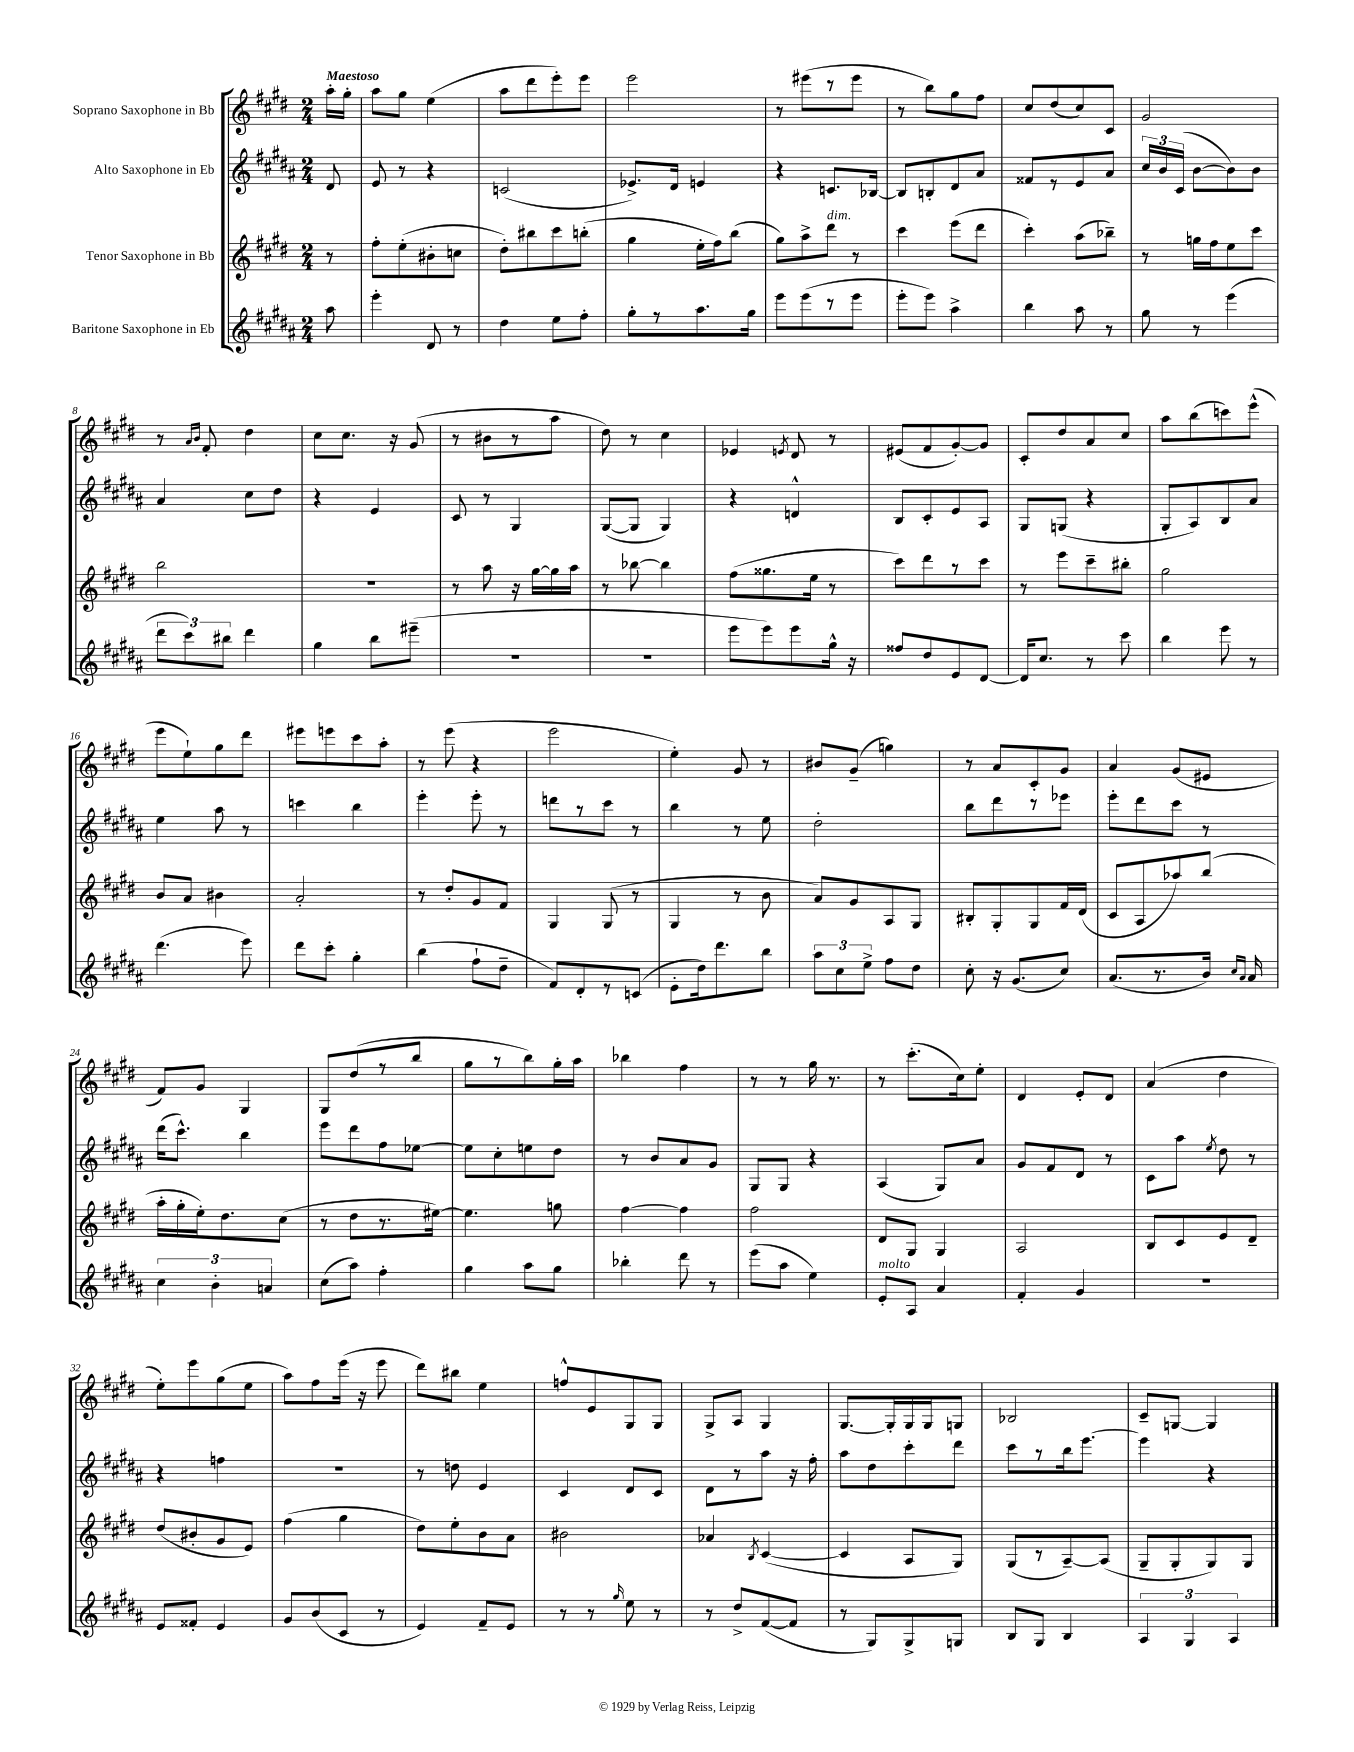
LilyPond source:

<<
\new StaffGroup <<
\new Staff = "s0" \with { instrumentName = "Soprano Saxophone in Bb" } {
    \clef treble \key e \major \numericTimeSignature \time 2/4 \partial 8 \tempo "Maestoso"
    \autoBeamOff a''16[-. gis''16]-. |
    a''8[ gis''8] e''4( |
    a''8[ dis'''8 e'''8-.) e'''8] |
    e'''2 |
    r8 eis'''8[( r8 eis'''8] |
    r8 b''8[) gis''8 fis''8] |
    cis''8[ dis''8( cis''8) cis'8] |
    gis'2 |
    r8 \grace { a'16[ b'16] } fis'8-. dis''4 |
    cis''8[ cis''8.] r16 gis'8( |
    r8 bis'8[ r8 a''8] |
    dis''8) r8 cis''4 |
    ees'4 \acciaccatura { e'8 } dis'8 r8 |
    eis'8[( fis'8 gis'8~-.) gis'8] |
    cis'8[-. dis''8 a'8 cis''8] |
    a''8[ b''8( c'''8) e'''8]-^( |
    e'''8[ e''8-!) gis''8 dis'''8] |
    eis'''8[ e'''8 cis'''8 a''8]-. |
    r8 e'''8( r4 |
    e'''2 |
    e''4-.) gis'8 r8 |
    bis'8[ gis'8]--( g''4) |
    r8 a'8[ cis'8-. gis'8] |
    a'4 gis'8[( eis'8] |
    fis'8[) gis'8] gis4 |
    gis8[ dis''8( r8 b''8] |
    gis''8[ r8 b''8) gis''16-. a''16] |
    bes''4 fis''4 |
    r8 r8 gis''16 r8. |
    r8 cis'''8.[-.( cis''16) e''8]-. |
    dis'4 e'8[-. dis'8] |
    a'4( dis''4 |
    e''8[-.) e'''8 gis''8( e''8] |
    a''8[) fis''8 e'''16]( r16 e'''8 |
    dis'''8[) bis''8] e''4 |
    f''8[-^ e'8 gis8 gis8] |
    gis8[-> a8] gis4 |
    gis8.[~ gis16-. gis16 gis16 g8] |
    bes2 |
    cis'8[-- g8]~ g4 \bar "|." |
}
\new Staff = "s1" \with { instrumentName = "Alto Saxophone in Eb" } {
    \clef treble \key b \major \numericTimeSignature \time 2/4 \partial 8
    \autoBeamOff dis'8 |
    e'8 r8 r4 |
    c'2( |
    ees'8.[->) dis'16] e'4 |
    r4 c'8.[ bes16]~ |
    bes8[ b8-. dis'8 ais'8] |
    fisis'8[ r8 e'8 ais'8] |
    \tuplet 3/2 { cis''16[ b'16 cis'16]( } b'8[~ b'8) b'8] |
    ais'4 cis''8[ dis''8] |
    r4 e'4 |
    cis'8 r8 gis4 |
    gis8[~( gis8] gis4) |
    r4 d'4-^ |
    b8[ cis'8-. e'8 ais8] |
    gis8[ g8]( r4 |
    gis8[-. ais8) b8 ais'8] |
    e''4 ais''8 r8 |
    c'''4 b''4 |
    e'''4-. e'''8-. r8 |
    d'''8[ r8 cis'''8] r8 |
    b''4 r8 e''8 |
    dis''2-. |
    b''8[ dis'''8 r8 ees'''8] |
    e'''8[-. dis'''8 cis'''8] r8 |
    dis'''16[( cis'''8.]-^) b''4 |
    e'''8[ dis'''8 fis''8 ees''8]~ |
    ees''8[ cis''8-. e''8 dis''8] |
    r8 b'8[ ais'8 gis'8] |
    gis8[ gis8] r4 |
    ais4( gis8[) ais'8] |
    gis'8[ fis'8 dis'8] r8 |
    cis'8[ ais''8] \acciaccatura { e''8 } dis''8 r8 |
    r4 f''4 |
    r2 |
    r8 d''8 e'4 |
    cis'4 dis'8[ cis'8] |
    dis'8[ r8 ais''8] r16 fis''16-. |
    ais''8[ dis''8 cis'''8-. dis'''8] |
    cis'''8[ r8 b''16 e'''8.]~ |
    e'''4 r4 \bar "|." |
}
\new Staff = "s2" \with { instrumentName = "Tenor Saxophone in Bb" } {
    \clef treble \key e \major \numericTimeSignature \time 2/4 \partial 8
    \autoBeamOff r8 |
    fis''8[-. e''8-.( bis'8-. c''8] |
    dis''8[-.) bis''8 cis'''8 b''8]-.( |
    gis''4 e''16[-. fis''16) b''8]( |
    gis''8[) a''8-> dis'''8]^\markup { \italic "dim." } r8 |
    cis'''4 e'''8[( dis'''8] |
    cis'''4-.) a''8[( bes''8]--) |
    r8 g''16[ fis''16 e''8 cis'''8] |
    b''2 |
    R2 |
    r8 a''8 r16 gis''16[~ gis''16 a''16] |
    r8 bes''8~ bes''4 |
    fis''8[( gisis''8. e''16] r8 |
    cis'''8[) dis'''8 r8 cis'''8] |
    r8 e'''8[ cis'''8-- bis''8]-. |
    gis''2 |
    b'8[ a'8] bis'4 |
    a'2-. |
    r8 dis''8[-. gis'8 fis'8] |
    gis4 gis8( r8 |
    gis4 r8 b'8 |
    a'8[) gis'8 a8 gis8] |
    bis8[-. gis8-. gis8 fis'16 dis'16]( |
    cis'8[ a8 aes''8) b''8]( |
    a''16[-. gis''16-. e''16-.) dis''8. cis''8]( |
    r8 dis''8[ r8. eis''16]~) |
    eis''4. g''8 |
    fis''4~ fis''4 |
    fis''2 |
    dis'8[ gis8] gis4 |
    a2 |
    b8[ cis'8 e'8 dis'8]-- |
    dis''8[( bis'8-. gis'8 e'8]) |
    fis''4( gis''4 |
    dis''8[) e''8-. b'8 a'8] |
    bis'2 |
    aes'4 \acciaccatura { b8 } cis'4~( |
    cis'4 a8[ gis8]) |
    gis8[( r8 a8~--) a8]( |
    gis8[-- gis8-. gis8) gis8] \bar "|." |
}
\new Staff = "s3" \with { instrumentName = "Baritone Saxophone in Eb" } {
    \clef treble \key b \major \numericTimeSignature \time 2/4 \partial 8
    \autoBeamOff ais''8 |
    e'''4-. dis'8 r8 |
    dis''4 e''8[ fis''8]-. |
    gis''8[-. r8 ais''8. gis''16] |
    e'''8[ e'''8( r8 e'''8] |
    e'''8[-. e'''8]) ais''4-> |
    b''4 ais''8 r8 |
    gis''8 r8 e'''4( |
    \tuplet 3/2 { dis'''8[ cis'''8) bis''8] } dis'''4 |
    gis''4 b''8[ eis'''8]--( |
    r2 |
    r2 |
    e'''8[ e'''8) e'''8 gis''16]-^ r16 |
    fisis''8[ dis''8 e'8 dis'8]~ |
    dis'16[ cis''8.] r8 cis'''8 |
    b''4 e'''8 r8 |
    dis'''4.( e'''8) |
    dis'''8[ cis'''8]-. gis''4-. |
    b''4( fis''8[-! dis''8]-- |
    fis'8[) dis'8-. r8 c'8]( |
    e'8[-. dis''16) dis'''8. b''8] |
    \tuplet 3/2 { ais''8[ cis''8 e''8]-> } fis''8[ dis''8] |
    cis''8-. r16 gis'8.[( cis''8]) |
    ais'8.[( r8. b'16]) \grace { cis''16[ ais'16] } ais'16 |
    \tuplet 3/2 { cis''4 b'4-. a'4 } |
    cis''8[( ais''8]) fis''4-. |
    gis''4 ais''8[ gis''8] |
    bes''4-. dis'''8 r8 |
    e'''8[( ais''8] e''4) |
    e'8[-.^\markup { \italic "molto" } ais8] ais'4 |
    fis'4-. gis'4 |
    r2 |
    e'8[ fisis'8]-. e'4 |
    gis'8[ b'8( cis'8] r8 |
    e'4) fis'8[-- e'8] |
    r8 r8 \grace { gis''16 } e''8 r8 |
    r8 dis''8[-> fis'8~( fis'8] |
    r8 gis8[) gis8-> g8] |
    b8[ gis8] b4 |
    \tuplet 3/2 { ais4 gis4 ais4 } \bar "|." |
}
>>
>>
